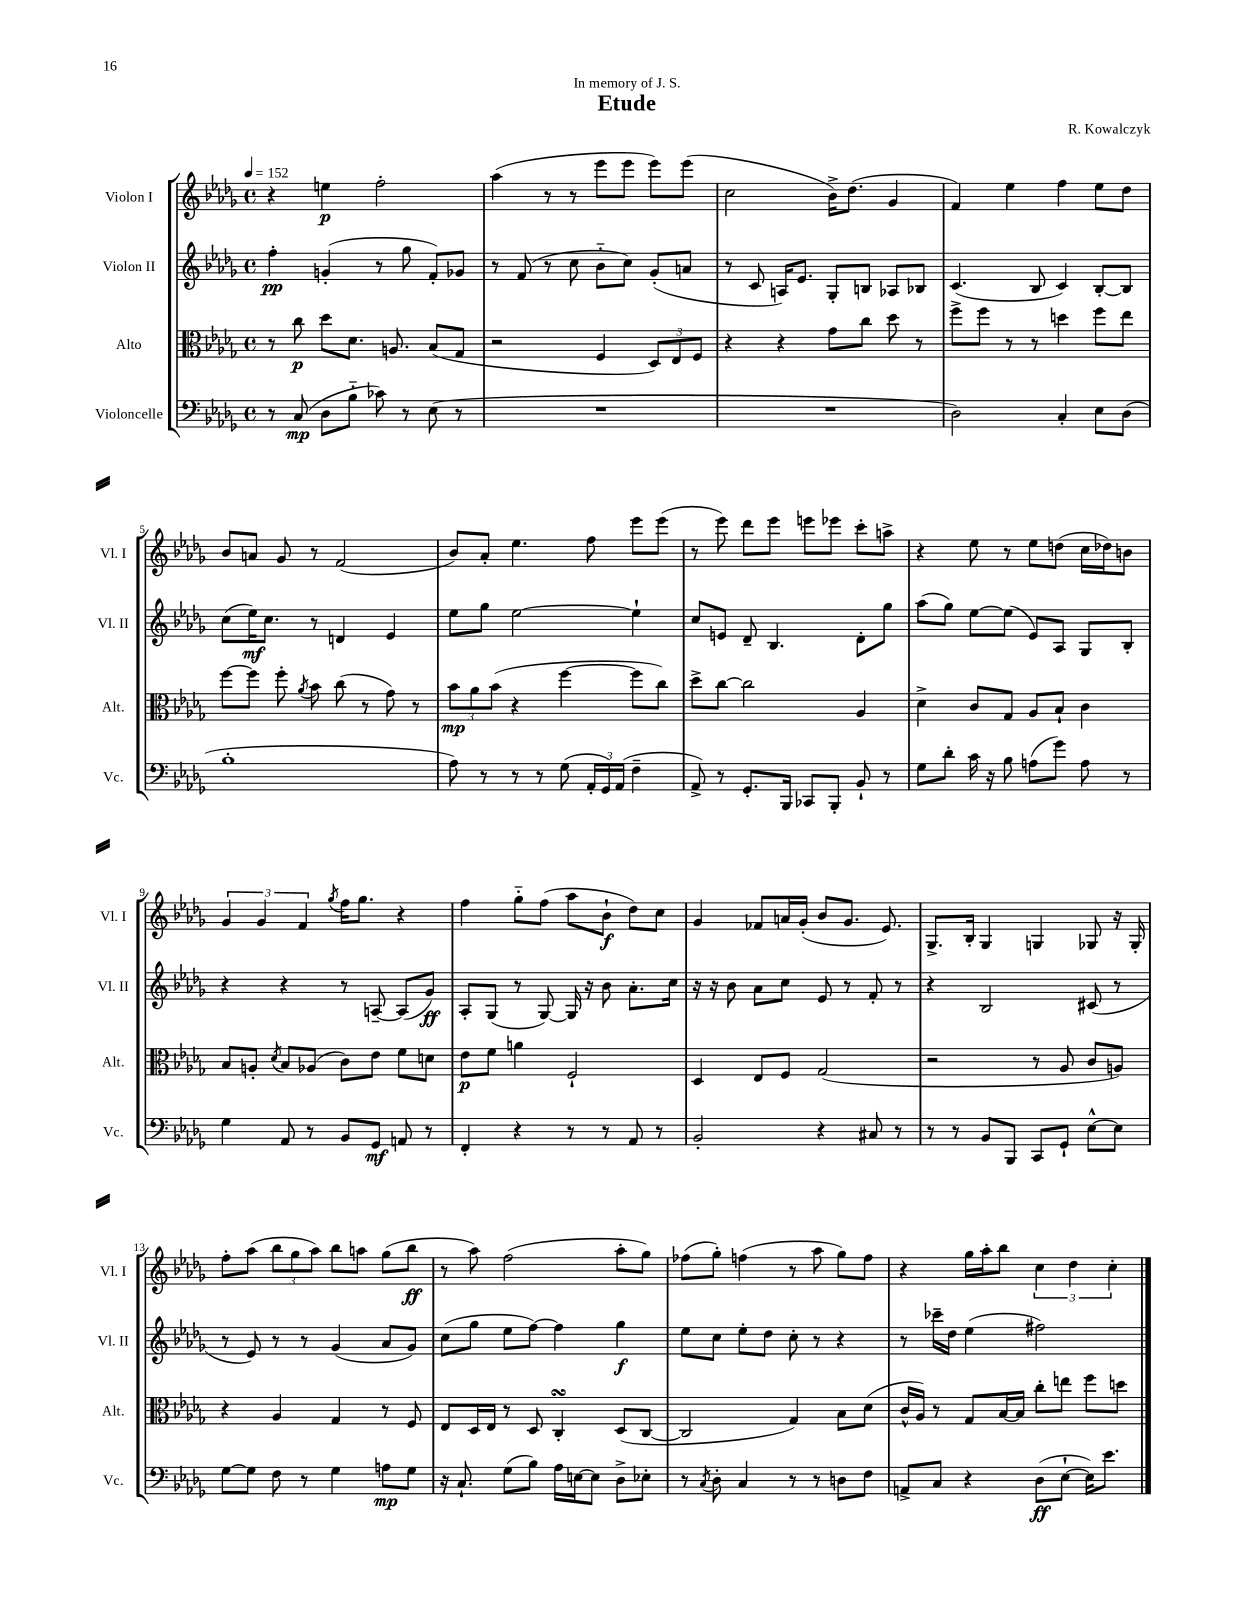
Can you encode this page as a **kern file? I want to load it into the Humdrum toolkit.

**kern	**kern	**kern	**kern
*staff4	*staff3	*staff2	*staff1
*clefF4	*clefC3	*clefG2	*clefG2
*k[b-e-a-d-g-]	*k[b-e-a-d-g-]	*k[b-e-a-d-g-]	*k[b-e-a-d-g-]
*M4/4	*M4/4	*M4/4	*M4/4
*met(c)	*met(c)	*met(c)	*met(c)
*MM152	*MM152	*MM152	*MM152
8r	8r	4ff'\	4r
(8C/	8cc\	.	.
8D-\L	8dd-\L	(4g'/	4ee\
8B-'~\J	8.d-\J	.	.
8c-\)	.	8r	2ff'\
.	8.A/	.	.
8r	.	8gg-\	.
(8E-\	(8B-/L	8f'/L)	.
8r	8G-/J	8g-/J	.
=	=	=	=
1r	2r	8r	(4aa-\
.	.	(8f/	.
.	.	8r	8r
.	.	8cc\	8r
.	4F/	8b-'~\L	8eee-\L
.	.	8cc\J)	8eee-\J
.	12D-/L)	(8g-'/L	8eee-\L)
.	12E-/	.	.
.	.	8a/J	(8eee-\J
.	12F/J	.	.
=	=	=	=
1r	4r	8r	2cc\
.	.	8c/	.
.	4r	16A/LK)	.
.	.	8.e-/J	.
.	8g-\L	8G-'/L	16b-^\LK)
.	.	.	(8.dd-\J
.	8cc\J	8B/J	.
.	8dd-\	8A-/L	4g-/
.	8r	8B-/J	.
=	=	=	=
2D-\)	8ff^\L	(4.c/	4f/)
.	8ff\J	.	.
.	8r	.	4ee-\
.	8r	8B-/	.
4C'/	4dd\	4c/)	4ff\
8E-\L	8ff\L	[8B-'/L	8ee-\L
(8D-\J	8ee-\J	8B-/]J	8dd-\J
=	=	=	=
1B-'	[8ff\L	(8cc\L	8b-/L
.	8ff\]J	16ee-\K)	8a/J
.	.	8.cc\J	.
.	8ff'\	.	8g-/
.	8qa-/	.	.
.	8b-\	8r	8r
.	(8cc\	4d/	(2f/
.	8r	.	.
.	8g-\)	4e-/	.
.	8r	.	.
=	=	=	=
8A-\)	12b-\L	8ee-\L	8b-/L)
.	12a-\	.	.
8r	.	8gg-\J	8a-'/J
.	(12b-\J	.	.
8r	4r	[2ee-\	4.ee-\
8r	.	.	.
(8G-\	[4ff\	.	.
24AA-'/LL	.	.	8ff\
24GG-/)	.	.	.
(24AA-/JJ	.	.	.
4F~\	8ff\]L	4ee-`\]	8eee-\L
.	8cc\J)	.	(8eee-\J
=	=	=	=
8AA-^/)	8dd-^\L	8cc/L	8r
8r	[8cc\J	8e/J	8eee-\)
8.GG-'/L	2cc\]	8d-~/	8ddd-\L
.	.	4.B-/	8eee-\J
16BBB-/Jk	.	.	.
8CC-/L	.	.	8eee\L
8BBB-'/J	.	.	8eee-\J
8BB-`/	4A-/	8d-'\L	8ccc'\L
8r	.	8gg-\J	8aa^\J
=	=	=	=
8G-\L	4d-^\	(8aa-\L	4r
8d-'\J	.	8gg-\J)	.
16c\	8c/L	[8ee-\L	8ee-\
16r	.	.	.
8B-\	8G-/J	(8ee-\]J	8r
(8A\L	8A-/L	8e-/L)	8ee-\L
8g-\J)	8B-`/J	8A-/J	(8dd\J
8A\	4c\	8G-/L	16cc\LL
.	.	.	16dd-\J)
8r	.	8B-'/J	8b\J
=	=	=	=
4G-\	8B-/L	4r	6g-/
.	8A'/J	.	.
.	.	.	6g-/
.	8qd-/	.	.
8AA-/	8B-/L	4r	.
.	.	.	6f/
8r	(8A-/J	.	.
.	.	.	8qgg-/
8BB-/L	8c\L)	8r	16ff\LK
.	.	.	8.gg-\J
8GG-/J	8e-\J	[8A~/	.
8AA/	8f\L	(8A/]L	4r
8r	8d\J	8g-/J)	.
=	=	=	=
4FF'/	8e-\L	8A-'/L	4ff\
.	8f\J	(8G-/J	.
4r	4a\	8r	8gg-'~\L
.	.	[8G-/)	(8ff\J
8r	2F`/	16G-/]	8aa-\L
.	.	16r	.
8r	.	8b-\	8b-`\J
8AA-/	.	8.a-'\L	8dd-\L)
8r	.	.	8cc\J
.	.	16cc\Jk	.
=	=	=	=
2BB-'/	4D-/	16r	4g-/
.	.	16r	.
.	.	8b-\	.
.	8E-/L	8a-\L	8f-/L
.	8F/J	8cc\J	16a/L
.	.	.	(16g-'/JJ
4r	(2G-/	8e-/	8b-/L
.	.	8r	8.g-/J
8C#/	.	8f'/	.
.	.	.	8.e-/)
8r	.	8r	.
=	=	=	=
8r	2r	4r	8.G-^/L
8r	.	.	.
.	.	.	16B-'/Jk
8BB-/L	.	2B-/	4G-/
8BBB-/J	.	.	.
8CC/L	8r	.	4G/
8GG-`/J	8A-/	.	.
[8E-^^\L	8c/L	(8c#/	8G-/
8E-\]J	8A/J)	8r	16r
.	.	.	16G-'/
=	=	=	=
[8G-\L	4r	8r	8ff'\L
8G-\]J	.	8e-/)	(8aa-\J
8F\	4A-/	8r	12bb-\L
.	.	.	12gg-\
8r	.	8r	.
.	.	.	12aa-\J)
4G-\	4G-/	(4g-/	8bb-\L
.	.	.	8aa\J
8A\L	8r	8a-/L	(8gg-\L
8G-\J	8F/	8g-/J)	8bb-\J
=	=	=	=
16r	8E-/L	(8cc\L	8r
8.C`/	.	.	.
.	16D-/L	8gg-\J	8aa-\)
.	16E-/JJ	.	.
(8G-\L	8r	8ee-\L	(2ff\
8B-\J)	8D-/	[8ff\J)	.
16A-\LL	4C'/	4ff\]	.
[16E\J	.	.	.
8E\]J	.	.	.
8D-^\L	(8D-/L	4gg-\	8aa-'\L
8E-'\J	[8C/J	.	8gg-\J)
=	=	=	=
8r	2C/]	8ee-\L	(8ff-\L
8qC/	.	.	.
8D-'\	.	8cc\J	8gg-'\J)
4C/	.	8ee-'\L	(4ff\
.	.	8dd-\J	.
8r	4G-/)	8cc'\	8r
8r	.	8r	8aa-\
8D\L	8B-\L	4r	8gg-\L)
8F\J	(8d-\J	.	8ff\J
=	=	=	=
8AA^/L	16c^^/LL	8r	4r
.	16A-/JJ)	.	.
8C/J	8r	16ccc-~\LL	.
.	.	16dd-\JJ	.
4r	8G-/L	(4ee-\	16gg-\LL
.	.	.	16aa-'\J
.	[16B-/L	.	8bb-\J
.	16B-/]JJ	.	.
(8D-\L	8cc'\L	2ff#\)	6cc\
[8E-`\J	8ee\J	.	.
.	.	.	6dd-\
16E-\]LK)	8ff\L	.	.
8.e-\J	.	.	.
.	.	.	6cc'\
.	8dd\J	.	.
==	==	==	==
*-	*-	*-	*-
